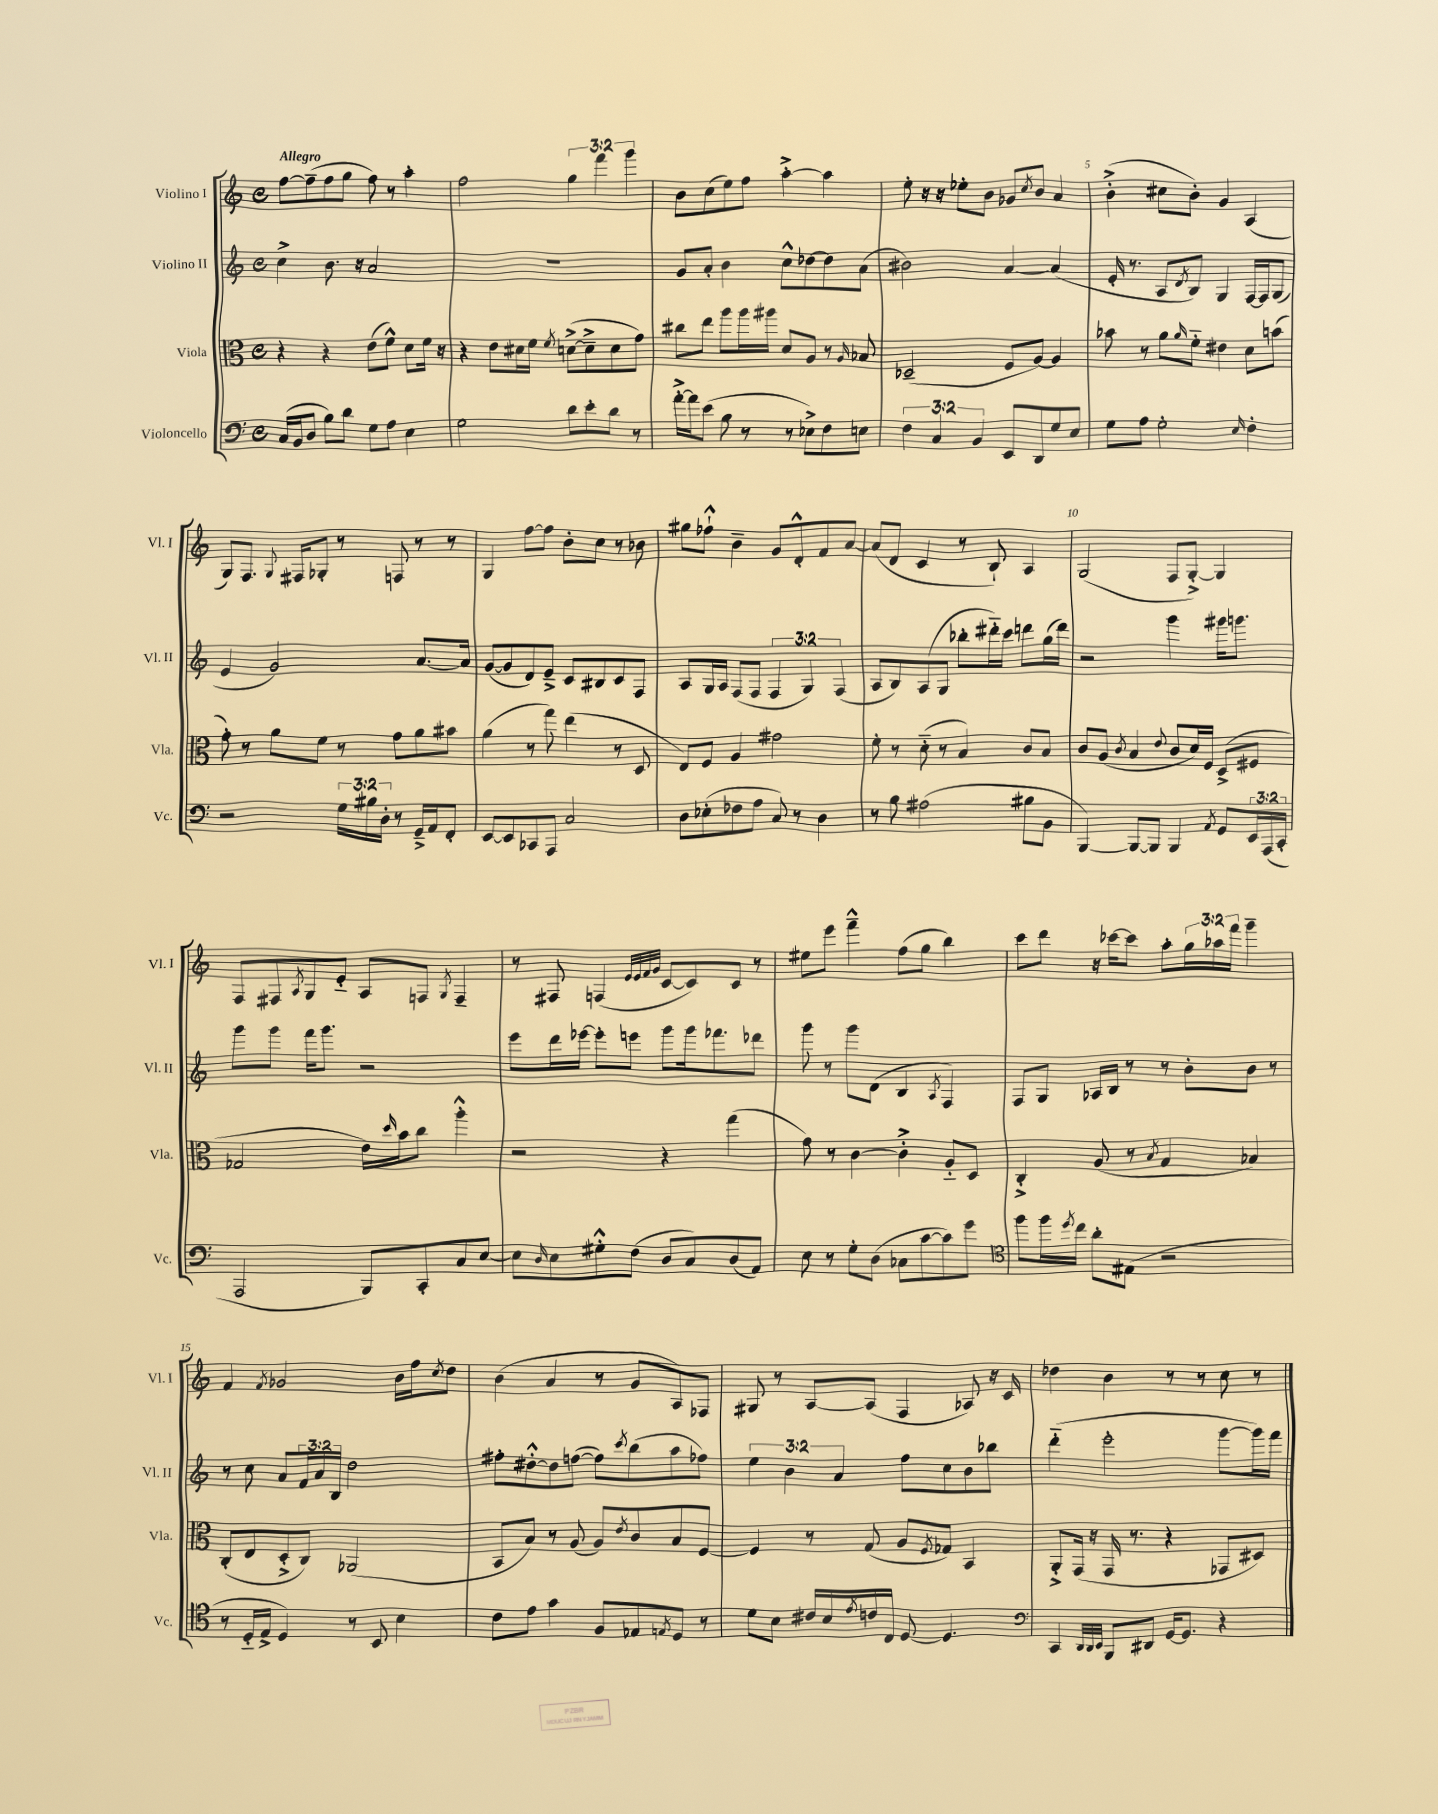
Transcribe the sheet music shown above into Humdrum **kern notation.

**kern	**kern	**kern	**kern
*staff4	*staff3	*staff2	*staff1
*clefF4	*clefC3	*clefG2	*clefG2
*k[]	*k[]	*k[]	*k[]
*M4/4	*M4/4	*M4/4	*M4/4
*met(c)	*met(c)	*met(c)	*met(c)
(16C	4r	4cc^	[8ff
16BB	.	.	.
8D	.	.	(8ff~]
8B)	4r	8.b	8ff
8d	.	.	8gg
.	.	16r	.
8G	(8e	2a	8ff)
8A	8f^^)	.	8r
4E	8d	.	4aa'
.	16f	.	.
.	16r	.	.
=	=	=	=
2G	4r	1r	2ff
.	8e	.	.
.	16d#	.	.
.	16f	.	.
.	8qf	.	.
8d	([8d^	.	6gg
8e'	8d~^]	.	.
.	.	.	6fff
8d	8d	.	.
.	.	.	6ggg
8r	8g)	.	.
=	=	=	=
[16a'^	8cc#	8g	8b
16a]	.	.	.
(8e	8ee	8a'	(8cc
8B	8aa	4b	8ee)
8r	16aa	.	8ff
.	16aa#	.	.
8r	8d	8cc^^	[4aa'^
8E-^)	8A	[8dd-	.
8F	8r	8dd-]	4aa]
.	16qqA	.	.
8E	8B-	(8a	.
=	=	=	=
6F	(2D-~	2b#)	8ee'
.	.	.	16r
6C	.	.	.
.	.	.	16r
.	.	.	8ee-'
6BB	.	.	.
.	.	.	8b
8EE	8F	[4a	8g-
.	.	.	8qcc
8DD	[8A)	.	8b
8G	4A]	(4a]	4a
8E	.	.	.
=	=	=	=
8G	8b-	16e'	(4b'^
.	.	8.r	.
8A	8r	.	.
2G'	8a	8A	8cc#
.	16qqa	8qd	.
.	8f'~	8B)	8b')
.	4e#	4G	4g
16qqE	.	.	.
4F'	8d	[16F	(4A
.	.	16F]	.
.	(8b	(8G	.
=	=	=	=
2r	8g')	4e	8G)
.	8r	.	8.F
.	8a	2g)	.
.	.	.	8qqG
.	.	.	16F#
.	8f	.	8G-'
24G	8r	.	8r
24B#	.	.	.
24D'	.	.	.
8r	8g	.	8F
16GG~^	8a	[8.a	8r
16AA	.	.	.
8FF'	8b#	.	8r
.	.	16a]	.
=	=	=	=
[8EE	(4a	([8g	4G
8EE]	.	8g]	.
8CC-	8r	8d)	[8ff
8AAA	8gg)	8e~^	8ff]
2C	(4ee	8c	8b'
.	.	8B#	8cc
.	8r	8c	8r
.	8D	8F	8b-
=	=	=	=
8D	8E)	8A	8gg#
(8E-'	8F	16G	8ff-`^^
.	.	16A	.
8F-	4A	(8F	4b~
8A	.	8F	.
8C)	2g#	6F	8g
8r	.	.	8d'^^
.	.	6G)	.
4D	.	.	8f
.	.	(6F	.
.	.	.	[8a
=	=	=	=
8r	8f'	8A	(8a]
8B	8r	8B)	8d
(2A#	(8d'~	(8A	4c
.	8r	8G	.
.	4B)	8bb-'	8r
.	.	16ddd#'~)	8B`)
.	.	16ccc	.
8B#	8c	8ddd	4A
8BB	8B	(16gg	.
.	.	16ddd)	.
=	=	=	=
[4BBB)	8c	2r	(2G
.	(8A	.	.
.	8qc	.	.
8BBB_	4B	.	.
8BBB]	.	.	.
.	8qqe	.	.
4BBB	8c	4ggg	8F
.	16d)	.	[8G'^)
.	16F	.	.
8qAA	.	.	.
8GG	(8D^	16ggg#	4G]
.	.	8.ggg	.
24EE	8F#	.	.
(24AAA	.	.	.
24CC'	.	.	.
=	=	=	=
2AAA	2G-	8ggg	8F
.	.	8ggg	8F#
.	.	.	8qA
.	.	16fff	8G
.	.	8.ggg	.
.	.	.	8e'~
8BBB)	16e)	2r	8A
.	16qqdd	.	.
.	16b	.	.
8CC'	8cc	.	8F
.	.	.	8qG
8C	4aa'^^	.	4F~
[8E	.	.	.
=	=	=	=
8E]	2r	8eee	8r
16qqD	.	.	.
8E	.	16ddd	8F#
.	.	[16eee-	.
8G#'^^	.	8eee-']	(4F
(8F	.	8eee	.
.	.	.	32qqe
.	.	.	32qqe
.	.	.	32qqf
.	.	.	32qqg
8D	4r	8ggg	[8c
8C)	.	16ggg	8c])
.	.	8.fff-	.
(8D	(4gg	.	8c
8AA)	.	8ddd-	8r
=	=	=	=
8E	8g)	8ggg	8ee#
8r	8r	8r	8eee
8G'	[4c	8ggg	4fff~^^
(8D	.	(8d	.
8C-	4c'^]	4B	(8ff
[8c	.	.	8gg
.	.	8qA	.
8c])	8A'~	4F)	4bb)
8g	8D	.	.
=	=	=	=
*clefC4	*	*	*
8ff	4C'^	8F	8ccc
16ff	.	8G	8ddd
8qdd	.	.	.
16cc	.	.	.
8a'	(8A	16A-	16r
.	.	16B	[16ccc-
(8E#	8r	8r	8ccc-]
.	8qB	.	.
2r	4G	8r	8aa'
.	.	8b'	24gg
.	.	.	24aa-
.	.	.	24fff
.	4B-)	8b	4ggg~
.	.	8r	.
=	=	=	=
8r	(8C'	8r	4f
16D'~	8E	8cc	.
16E^	.	.	.
.	.	.	8qf
4D)	8D'^	8a	2g-
.	8C)	24f	.
.	.	24a	.
.	.	24B	.
8r	(2AA-	2dd	.
8BB	.	.	.
4B	.	.	16b
.	.	.	16ff
.	.	.	8qcc
.	.	.	8dd
=	=	=	=
8c	8BB	8ff#'	(4b
8e	8B)	[8dd#'^^	.
4g	8r	8dd#]	4a
.	(8A	([8ff	.
8F	8A)	8ff])	8r
.	8qe	8qccc	.
8E-	8c	(8bb	8g
8qE	.	.	.
8D	8B	8aa	8A)
8r	[8F	8ff-)	8F-
=	=	=	=
8d	4F]	6ee	8G#
8B	.	.	8r
.	.	6b	.
16c#	8r	.	[8A
16B	.	.	.
.	.	6a	.
8qe	.	.	.
16c	(8G	.	(8A]
16C	.	.	.
[8D	8A	8ff	4F
.	8qF	.	.
4.D]	8G-)	8cc	.
.	4BB	8b	8A-)
.	.	8bb-	16r
.	.	.	16c
=	=	=	=
*clefF4	*	*	*
4CC	8AA'^	(4ddd'~	4dd-
.	(16GG	.	.
.	16r	.	.
32qqDD	.	.	.
32qqDD	.	.	.
32qqEE	.	.	.
8BBB	16GG	2eee'	4b
.	8.r	.	.
8DD#	.	.	.
[16GG	4r	.	8r
8.GG]	.	.	.
.	.	.	8r
4r	8GG-	[8ggg	8cc
.	8D#)	16ggg])	8r
.	.	16fff	.
==	==	==	==
*-	*-	*-	*-
